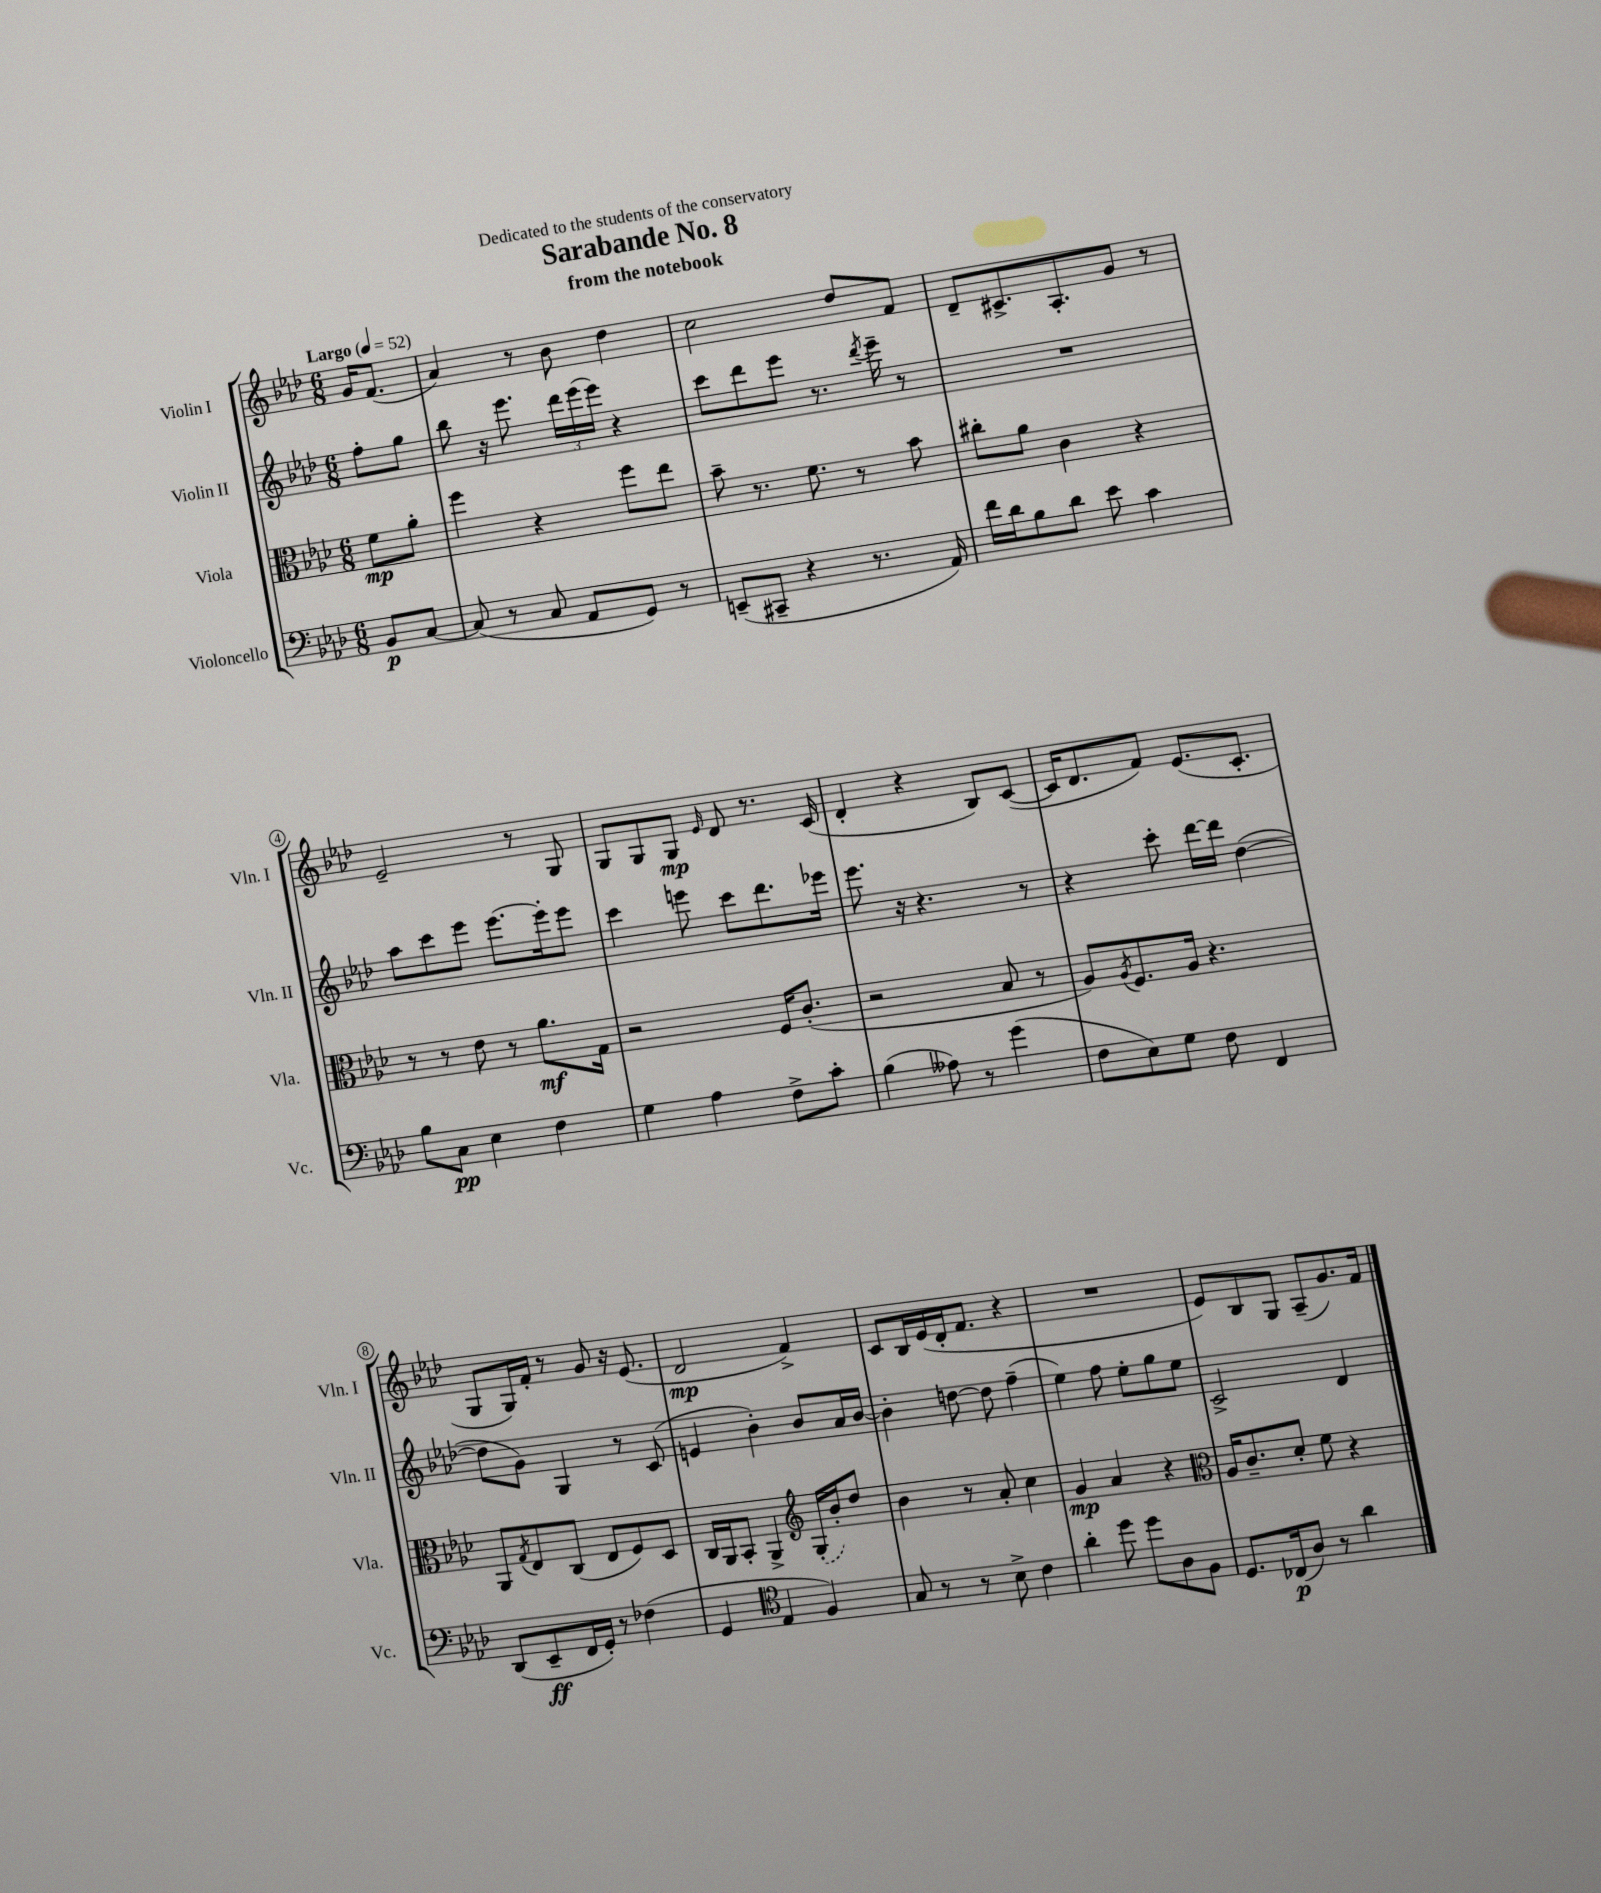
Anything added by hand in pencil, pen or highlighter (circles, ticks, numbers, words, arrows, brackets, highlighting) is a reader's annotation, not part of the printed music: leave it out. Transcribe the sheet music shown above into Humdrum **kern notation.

**kern	**dynam	**kern	**dynam	**kern	**kern	**dynam
*part4	*part4	*part3	*part3	*part2	*part1	*part1
*staff4	*staff4	*staff3	*staff3	*staff2	*staff1	*staff1
*I"Violoncello	*	*I"Viola	*	*I"Violin II	*I"Violin I	*
*I'Vc.	*	*I'Vla.	*	*I'Vln. II	*I'Vln. I	*
*clefF4	*	*clefC3	*	*clefG2	*clefG2	*
*k[b-e-a-d-]	*	*k[b-e-a-d-]	*	*k[b-e-a-d-]	*k[b-e-a-d-]	*
*M6/8	*	*M6/8	*	*M6/8	*M6/8	*
*MM52	*	*MM52	*	*MM52	*MM52	*
=	=	=	=	=	=	=
!	!	!	!	!	!LO:TX:a:B:t=Largo	!
8BB-/L	p	8f\L	mp	8ff'\L	16g/KL	.
.	.	.	.	.	(8.f/J	.
[8C/J	.	8a-'\J	.	8gg\J	.	.
=1	=1	=1	=1	=1	=1	=1
(8C/]	.	4ff\	.	8bb-\	4a-/)	.
8r	.	.	.	16r	.	.
.	.	.	.	8.eee-\	.	.
8C/	.	4r	.	.	8r	.
8AA-/L	.	.	.	24ddd-\LL	8b-\	.
.	.	.	.	(24eee-\	.	.
.	.	.	.	24eee-\JJ)	.	.
8GG/J)	.	8ff\L	.	4r	4dd-\	.
8r	.	8ee-\J	.	.	.	.
=2	=2	=2	=2	=2	=2	=2
(8EEn~/L	.	8b-~\	.	8ccc\L	2cc\	.
8CC#X~/J	.	8.r	.	8ddd-\	.	.
4r	.	.	.	8eee-\J	.	.
.	.	8.f\	.	.	.	.
.	.	.	.	8.r	.	.
8.r	.	8r	.	.	8dd-/L	.
.	.	.	.	8qddd-/	.	.
.	.	.	.	16eee-~\	.	.
.	.	8b-\	.	8r	8f/J	.
16AA-/)	.	.	.	.	.	.
=3	=3	=3	=3	=3	=3	=3
16f\LL	.	8cc#X'\L	.	2.r	8d-~/L	.
16d-\J	.	.	.	.	.	.
8B-\	.	8a-\J	.	.	8.c#X^/	.
8d-\J	.	4c\	.	.	.	.
.	.	.	.	.	8.A-'/	.
8e-\	.	.	.	.	.	.
4c\	.	4r	.	.	8g/J	.
.	.	.	.	.	8r	.
!!LO:LB:g=z
=4	=4	=4	=4	=4	=4	=4
8B-\L	.	8r	.	8aa-\L	2e-~/	.
8C\J	pp	8r	.	8ccc\	.	.
4E-\	.	8e-\	.	8eee-\J	.	.
.	.	8r	.	[8.eee-\L	.	.
4F\	.	8.a-\L	mf	.	8r	.
.	.	.	.	16eee-'\k]	.	.
.	.	.	.	8eee-\J	8G/	.
.	.	16G\Jk	.	.	.	.
=5	=5	=5	=5	=5	=5	=5
4G\	.	2r	.	4ccc\	8G/L	.
.	.	.	.	.	8G/	.
4A-\	.	.	.	8eeen\	8G/J	mp
.	.	.	.	.	16qqe-/	.
.	.	.	.	8ccc\L	8d-/	.
8F^\L	.	16F/KL	.	8.ddd-\	8.r	.
.	.	(8.c'/J	.	.	.	.
8c'\J	.	.	.	.	.	.
.	.	.	.	16eee-X\Jk	(16c/	.
=6	=6	=6	=6	=6	=6	=6
(4B-\	.	2r	.	8.eee-\	4d-'/	.
.	.	.	.	16r	.	.
8A--X\)	.	.	.	4.r	4r	.
8r	.	.	.	.	.	.
(4g\	.	8B-/	.	.	8B-/L)	.
.	.	8r	.	8r	([8c/J	.
=7	=7	=7	=7	=7	=7	=7
8F\L	.	8A-/L)	.	4r	16c/KL]	.
.	.	.	.	.	8.d-/	.
.	.	8qA-/	.	.	.	.
8E-\)	.	8.F/	.	.	.	.
8G\J	.	.	.	8ccc'\	8f/J)	.
.	.	16A-/Jk	.	.	.	.
8F\	.	4.r	.	[16ddd-\LL	(8.e-/L	.
.	.	.	.	16ddd-\JJ]	.	.
4FF/	.	.	.	([4dd-\	.	.
.	.	.	.	.	8.c'/J	.
!!LO:LB:g=z
=8	=8	=8	=8	=8	=8	=8
(8DD-/L	.	8AA-/L	.	8dd-\L]	8G/L	.
.	.	8qG/	.	.	.	.
8EE-~/	ff	8E-/	.	8g\J)	16G/L)	.
.	.	.	.	.	16f'/JJ	.
16FF/L	.	(8C/J	.	4G/	8r	.
16GG'/JJ)	.	.	.	.	.	.
8r	.	8E-/L	.	.	8g/	.
(4F-X\	.	8F/)	.	8r	16r	.
.	.	.	.	.	(8.e-/	.
.	.	8D-/J	.	(8c/	.	.
=9	=9	=9	=9	=9	=9	=9
4GG/	.	16C/LL	.	4en/	2d-/	mp
.	.	16AA-/J	.	.	.	.
.	.	8BB-'/J	.	.	.	.
*clefC4	*	*	*	*	*	*
4E-/	.	4AA-^/	.	4b-'\)	.	.
*	*	*clefG2	*	*	*	*
4F/)	.	(16G'/LL	.	8b-/L	4f^/)	.
.	.	16b-'/J)	.	.	.	.
.	.	8dd-/J	.	16a-/L	.	.
.	.	.	.	[16b-/JJ	.	.
=10	=10	=10	=10	=10	=10	=10
8G/	.	4b-\	.	4b-'\]	8c/L	.
8r	.	.	.	.	16B-/L	.
.	.	.	.	.	(16e-/	.
8r	.	8r	.	[8ddn\	16d-'/J	.
.	.	.	.	.	8.f/J	.
8B-^\	.	8a-'/	.	8dd\]	.	.
4c\	.	4cc\	.	(4ff~\	4r	.
=11	=11	=11	=11	=11	=11	=11
4a-'\	.	4g/	mp	4ee-\)	2.r	.
8dd-\	.	4a-/	.	8ff\	.	.
8dd-\L	.	.	.	8ee-'\L	.	.
8A-\	.	4r	.	8gg\	.	.
8F\J	.	.	.	8ee-\J	.	.
=12	=12	=12	=12	=12	=12	=12
*	*	*clefC3	*	*	*	*
8.D-/L	.	16A-/KL	.	2c^/	8e-/L)	.
.	.	8.c~/	.	.	.	.
.	.	.	.	.	8B-/	.
(16C-X/k	p	.	.	.	.	.
8A-/J)	.	8d-'/J	.	.	8G/J	.
8r	.	8f\	.	.	(8A-~/L	.
4a-\	.	4r	.	4d-/	8.g/)	.
.	.	.	.	.	16f/Jk	.
==	==	==	==	==	==	==
*-	*-	*-	*-	*-	*-	*-
